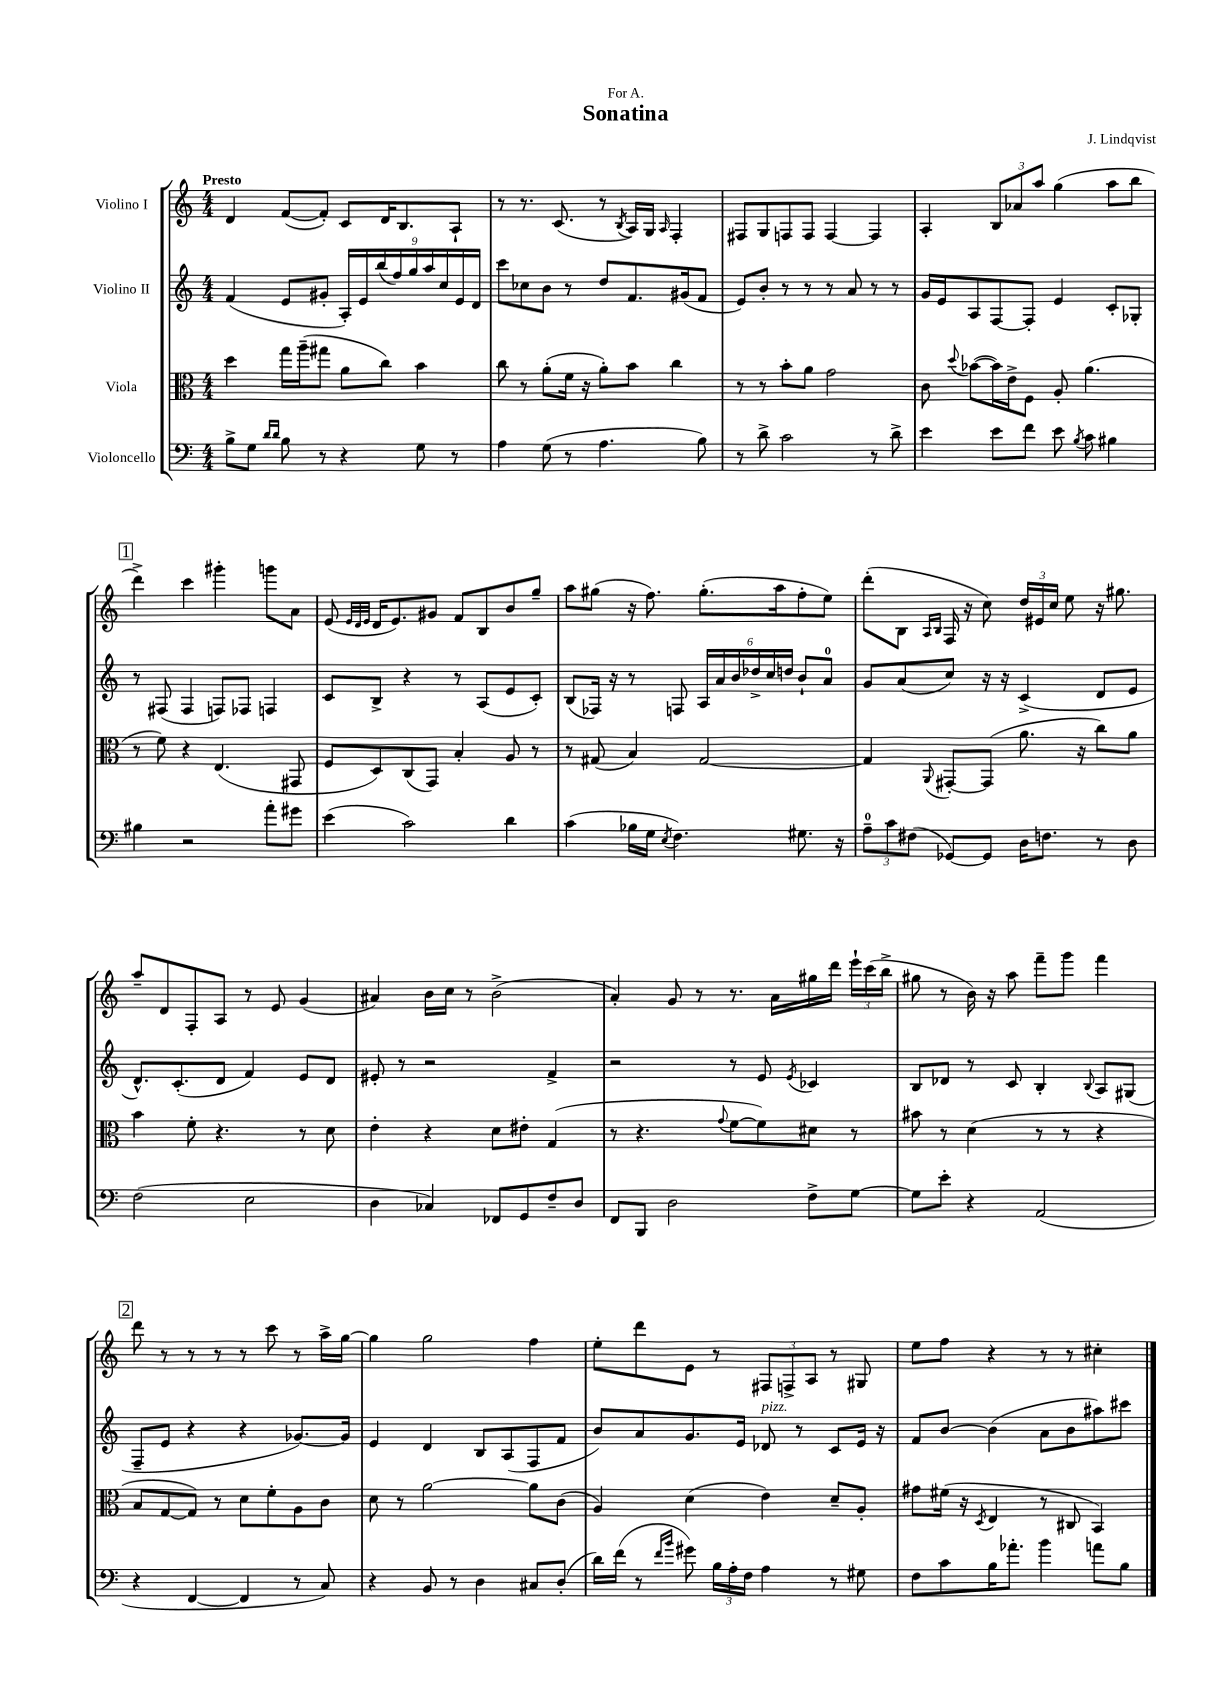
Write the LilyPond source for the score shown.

\header { title = "Sonatina" composer = "J. Lindqvist" dedication = "For A." }
<<
\new StaffGroup <<
\new Staff = "s0" \with { instrumentName = "Violino I" } {
    \clef treble \key c \major \numericTimeSignature \time 4/4 \tempo "Presto"
    \autoBeamOff d'4 f'8[~( f'8]-.) c'8[ d'16 b8. a8]-! |
    r8 r8. c'8.( r8 \acciaccatura { b8 } a16[) g16] \grace { a16 } f4-. |
    fis8[ g8 f8 f8] f4~ f4 |
    a4-. \tuplet 3/2 { b8[ aes'8 a''8] } g''4( a''8[ b''8] |
    \mark \markup { \box "1" } d'''4->) c'''4 gis'''4-. g'''8[ a'8] |
    e'8( \grace { e'32[ d'32 e'32] } d'16[ e'8.) gis'8] f'8[ b8 b'8 g''8]-- |
    a''8[ gis''8]( r16 f''8.) gis''8.[-.( a''16 f''8-. e''8]) |
    d'''8[-.( b8] \grace { a16[ b16] } f16 r16 c''8) \tuplet 3/2 { d''16[ eis'16 c''16] } e''8 r16 gis''8. |
    a''8[-- d'8 f8-. a8] r8 e'8 g'4( |
    ais'4) b'16[ c''16] r8 b'2->( |
    a'4-.) g'8 r8 r8. a'16[ gis''16 d'''16] \tuplet 3/2 { e'''16[-! c'''16( b''16]-> } |
    gis''8 r8 b'16) r16 a''8 f'''8[-- g'''8] f'''4 |
    \mark \markup { \box "2" } d'''8 r8 r8 r8 r8 c'''8 r8 a''16[-> g''16]~ |
    g''4 g''2 f''4 |
    e''8[-. d'''8 e'8] r8 \tuplet 3/2 { fis8[ f8-> a8] } r8 gis8 |
    e''8[ f''8] r4 r8 r8 cis''4-. \bar "|." |
}
\new Staff = "s1" \with { instrumentName = "Violino II" } {
    \clef treble \key c \major \numericTimeSignature \time 4/4
    \autoBeamOff f'4( e'8[ gis'8]-. \tuplet 9/8 { a16[-.) e'16 b''16( f''16) g''16 a''16 c''16 e'16 d'16] } |
    c'''8[ ces''8 b'8] r8 d''8[ f'8. gis'16( f'8] |
    e'8[) b'8]-. r8 r8 r8 a'8 r8 r8 |
    g'16[ e'16 a8 f8~ f8]-. e'4 c'8[-. ges8]-. |
    \mark \markup { \box "1" } r8 fis8( fis4 f8[) fes8] f4 |
    c'8[ b8]-> r4 r8 a8[( e'8 c'8]-.) |
    b8[( fes16]) r16 r8 f8 \tuplet 6/4 { a16[ a'16 b'16 des''16-> c''16 d''16] } b'8[-! a'8]-0 |
    g'8[ a'8( c''8]) r16 r16 c'4->( d'8[ e'8] |
    d'8.[-^) c'8.-.( d'8] f'4) e'8[ d'8] |
    eis'8-. r8 r2 f'4-> |
    r2 r8 e'8 \acciaccatura { e'8 } ces'4 |
    b8[ des'8] r8 c'8 b4-. \appoggiatura { b8 } a8[ gis8]( |
    \mark \markup { \box "2" } f8[-- e'8] r4 r4 ges'8.[~) ges'16] |
    e'4 d'4 b8[ a8( f8 f'8] |
    b'8[) a'8 g'8. e'16] des'8^\markup { \italic "pizz." } r8 c'8[ e'16] r16 |
    f'8[ b'8]~ b'4( a'8[ b'8 ais''8) cis'''8] \bar "|." |
}
\new Staff = "s2" \with { instrumentName = "Viola" } {
    \clef alto \key c \major \numericTimeSignature \time 4/4
    \autoBeamOff d''4 g''16[ a''16--( gis''8] a'8[ c''8]) b'4 |
    c''8 r8 a'8[-.( f'16] r16 a'8[-.) b'8] c''4 |
    r8 r8 b'8[-. a'8] g'2 |
    c'8 \appoggiatura { d''8 } bes'8[~( bes'16) e'16-> f8] a8-. a'4.( |
    \mark \markup { \box "1" } r8 f'8) r4 e4.( gis,8 |
    f8[ d8) c8( g,8]) b4-. a8 r8 |
    r8 gis8( b4) gis2~ |
    gis4 \appoggiatura { a,8 } gis,8[~-. gis,8]( a'8. r16 c''8[) a'8] |
    b'4 f'8-. r4. r8 d'8 |
    e'4-. r4 d'8[ eis'8]-. g4( |
    r8 r4. \appoggiatura { g'8 } f'8[~ f'8) dis'8] r8 |
    bis'8 r8 d'4( r8 r8 r4 |
    \mark \markup { \box "2" } b8[ g8~ g8]) r8 d'8[ f'8-. a8 c'8] |
    d'8 r8 a'2~ a'8[ c'8]( |
    a4) d'4( e'4) d'8[-- a8]-. |
    gis'8[ fis'16]( r16 \acciaccatura { d8 } e4 r8 cis8 b,4) \bar "|." |
}
\new Staff = "s3" \with { instrumentName = "Violoncello" } {
    \clef bass \key c \major \numericTimeSignature \time 4/4
    \autoBeamOff b8[-> g8] \grace { d'16[ d'16] } b8 r8 r4 g8 r8 |
    a4 g8( r8 a4. b8) |
    r8 d'8-> c'2 r8 d'8-> |
    e'4 e'8[ f'8] e'8 \acciaccatura { b8 } c'8 bis4 |
    \mark \markup { \box "1" } bis4 r2 a'8[-. gis'8] |
    e'4( c'2) d'4 |
    c'4( bes16[ g16] \acciaccatura { e8 } f4.) gis8. r16 |
    \tuplet 3/2 { a8[-0-- c'8 fis8]( } ges,8[~) ges,8] d16[ f8.] r8 d8 |
    f2( e2 |
    d4 ces4) fes,8[ g,8 f8-- d8] |
    f,8[ b,,8] d2 f8[-> g8]~ |
    g8[ e'8]-. r4 a,2( |
    \mark \markup { \box "2" } r4 f,4~ f,4 r8 c8) |
    r4 b,8 r8 d4 cis8[ d8]-.( |
    d'16[) f'16]( r8 \grace { f'16[ b'16] } gis'8) \tuplet 3/2 { b16[ a16-. f16] } a4 r8 gis8 |
    f8[ c'8 b16 aes'8.]-. b'4 a'8[ b8] \bar "|." |
}
>>
>>
\layout { \context { \Score \remove "Bar_number_engraver" } }
